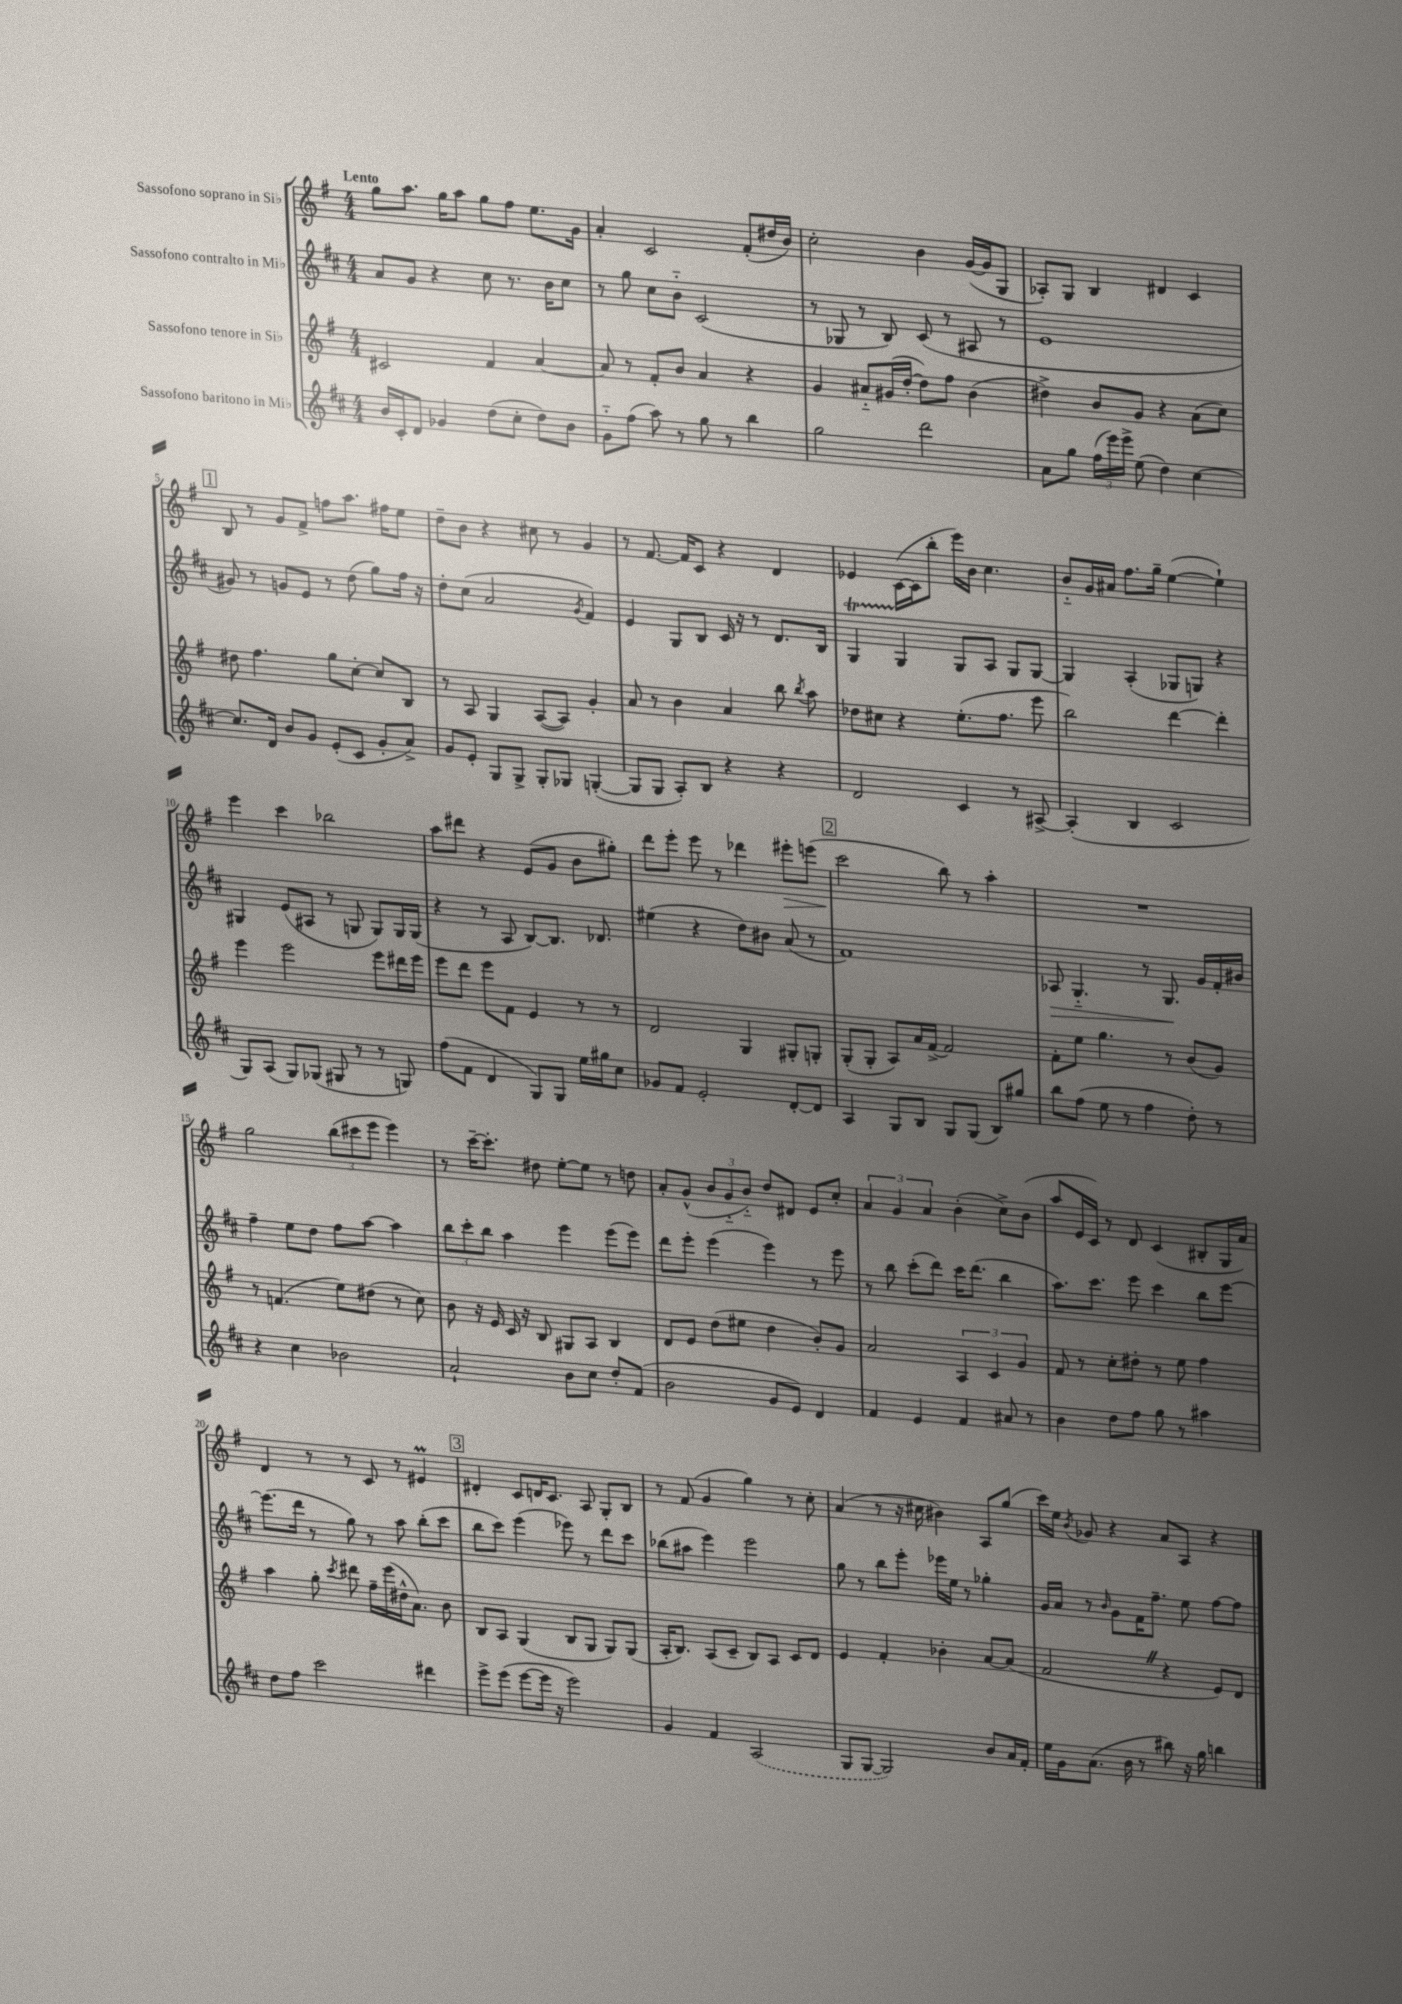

**kern	**kern	**kern	**kern
*staff4	*staff3	*staff2	*staff1
*clefG2	*clefG2	*clefG2	*clefG2
*k[f#c#]	*k[f#]	*k[f#c#]	*k[f#]
*M4/4	*M4/4	*M4/4	*M4/4
16b/LL	2c#/	8a/L	8gg\L
16c#'/J	.	.	.
8d/J	.	8g/J	8.aa\J
4g-/	.	4r	.
.	.	.	16gg\LK
.	.	.	8aa\J
(8dd\L	4f#/	8cc#\	8gg\L
8cc#'\J	.	8.r	8ff#\J
8dd\L)	[4a/	.	8.ee\L
.	.	16b\LK	.
8b\J	.	8cc#\J	.
.	.	.	16g\Jk
=	=	=	=
8g'~\L	8a/]	8r	4a'/
(8ff#\J	8r	8gg\	.
8aa\)	8f#'/L	8cc#\L	2c/
8r	8b/J	8b'~\J	.
8gg\	4a/	(2c#/	.
8r	.	.	.
4bb\	4r	.	(8f#'/L
.	.	.	16dd#/L
.	.	.	16b/JJ)
=	=	=	=
2gg\	4g/	8r	2cc'\
.	.	8G-/	.
.	8a#'~/L	8r	.
.	(16g#/L	8B/)	.
.	[16dd'/JJ	.	.
2ddd\	8dd\]L)	(8c#/	4b\
.	8ff#\J	8r	.
.	(4b\	8A#/	([16g/LL
.	.	.	16g/]J
.	.	8r	8G/J
=	=	=	=
8a\L	4dd#^\)	1e	8A-'/L)
8gg\J	.	.	8G/J
(24ff#\LL	8b/L	.	4B/
24eee\)	.	.	.
24eee^\JJ	.	.	.
(8ee\	8g/J	.	.
4dd\)	4r	.	4d#/
[4cc#\	(8a\L	.	4c/
.	8cc\J)	.	.
=	=	=	=
8.cc#/]L	8dd#\	8g#/)	8B/
.	4.ff#\	8r	8r
16d/Jk	.	.	.
8b/L	.	8g/L	8g/L
8g/J	.	8e/J	8f#^/J
(8e'/L	8gg\L	8r	8ff\L
8c#/J	[8cc'\J	(8dd\	8.aa\J
8g'/L	8cc/]L	8gg\L)	.
.	.	.	16ff#\LK
8a^/J)	8B/J	16ff#\Jk	8ee\J
.	.	16r	.
=	=	=	=
8g/L	8r	8dd'\L	8dd~\L
8e'/J	8A/	(8cc#\J	8b\J
8G/L	4G/	2a/	4r
8G^/J	.	.	.
8G'/L	([8A/L	.	8cc#\
8G-/J	8A/]J)	.	8r
.	.	8qg/	.
([4G'/	4g'/	4f#/)	4g/
=	=	=	=
8G/]L	8a/	4e/	8r
8G/J	8r	.	[8.f#/
8A'/L)	4b\	8G/L	.
.	.	.	16f#/]LK
8B/J	.	8B/J	8c/J
4r	4a/	16c#/	4r
.	.	16r	.
.	.	8r	.
4r	8bb\	8.d/L	4d/
.	8qbb/	.	.
.	8aa\	.	.
.	.	16B/Jk	.
=	=	=	=
2d/	8dd-\L	4G/	4e-/
.	8cc#\J	.	.
.	4r	4G/	([16c\LL
.	.	.	16c\]J
.	.	.	8bb'\J
4c#/	(8.ee'\L	8G/L	16eee\LL)
.	.	.	16b\JJ
.	.	8A/J	4.cc\
.	8.ff#\J	.	.
8r	.	8G/L	.
[8A#^/	8eee\	[8G/J	.
=	=	=	=
(4A#'/]	2bb\)	4G/]	8b'~/L
.	.	.	16g/L
.	.	.	16a#/JJ
4B/	.	(4A'/	8.ff#\L
.	.	.	16gg~\Jk
2c#/	[4ddd\	8G-/L	([4ee\
.	.	8G/J)	.
.	4ddd'\]	4r	4ee`\])
=	=	=	=
8G/L)	4eee\	4G#/	4eee\
(8A/J	.	.	.
8G/L)	2eee\	(8e/L	4ccc\
(8G-/J	.	8A#/J	.
8G#/	.	8r	2bb-\
8r	.	8G/	.
8r	8eee\L	8G/L)	.
8G/)	16ddd#\L	16G/L	.
.	16eee\JJ	(16G/JJ	.
=	=	=	=
(8ff#\L	8eee\L	4r	8aa\L
8f#\J	8ddd\J	.	8ddd#\J
4d/	8eee\L	8r	4r
.	8f#\J	8A/	.
8G/L)	4e/	[8B/L)	(8e/L
8G/J	.	8.B/]J	8g/J
16ee\LL	8r	.	8b\L
16gg#\J	.	8.d-/	.
8cc#\J	8r	.	8gg#'\J)
=	=	=	=
8g-/L	2d/	(4ee#\	8ddd\L
8f#/J	.	.	8eee'\J
2e'/	.	4r	8eee\
.	.	.	8r
.	4G/	8dd\L)	4ddd-\
.	.	8b#\J	.
[8d'/L	8G#'/L	(8a/	8eee#'\L
8d/]J	8G'/J	8r	(8eee\J
=	=	=	=
4A/	(8G'/L	1f#)	2ccc\
.	8G'/J	.	.
8G/L	8A/L)	.	.
8B/J	16a/L	.	.
.	[16f#^/JJ	.	.
8G/L	2f#/]	.	8bb\)
(8G/J	.	.	8r
8B/L)	.	.	4aa'\
8gg#/J	.	.	.
=	=	=	=
8bb\L	8f#'\L	8A-/	1r
(8ff#\J	8ee\J	4.G'~/	.
8ee\	4.gg\	.	.
8r	.	.	.
4ff#\	.	8r	.
.	8r	8.G/	.
8dd'\)	(8b/L	.	.
.	.	16g/LL	.
8r	8g/J)	16f#'/	.
.	.	16b#/JJ	.
=	=	=	=
4r	8r	4ff#~\	2gg\
.	(4.f/	.	.
4cc#\	.	8ee\L	.
.	.	8dd\J	.
2b-\	8ee\L)	8ff#\L	(12bb\L
.	.	.	12ccc#\
.	(8dd#\J	[8aa\J	.
.	.	.	12eee\J
.	8r	4aa\]	4eee\)
.	8cc\)	.	.
=	=	=	=
2a`/	8b\	12bb\L	8r
.	.	12ccc#'\	.
.	16r	.	[16ccc~\LK
.	.	12bb\J	.
.	16e/	.	8.ccc'\]J
.	16c/	4aa\	.
.	16r	.	.
.	8B/	.	8dd#\
8b\L	8G#/L	4eee\	[8ee'\L
8cc#\J	8A/J	.	8ee\]J
8dd'/L	4B/	(8eee\L	8r
(8f#/J	.	8eee\J)	8dd\
=	=	=	=
2b\	8d/L	8ddd\L	8a'/L
.	8e/J	8eee'\J	(8g^^/J
.	(8dd\L	(4eee\	12b/L
.	.	.	12g'~/
.	8ee#\J	.	.
.	.	.	12b'~/J)
8g/L	4dd\	4eee\)	8dd/L
8e/J)	.	.	8d#/J
4d/	8b'/L)	8r	8e/L
.	8g/J	8eee\	8cc'/J
=	=	=	=
4f#/	2a/	8r	6a/
.	.	8bb\	.
.	.	.	6g/
4e/	.	(8ccc#'\L	.
.	.	.	6a/
.	.	8ddd\J)	.
4f#/	6A/	16ccc#\LK	(4b'\
.	.	(8.ddd\J	.
.	6c/	.	.
8a#/	.	4bb\	8cc^\L)
.	6g/	.	.
8r	.	.	(8b\J
=	=	=	=
4b\	8f#/	8.aa\L)	8aa/L
.	8r	.	16e/L
.	.	8.ccc#\J	16c/JJ)
8dd\L	8cc'\L	.	8r
8ff#\J	8dd#'\J	8eee\	8d/
8gg\	8r	4ccc#\	(4c/
8r	8ee\	.	.
4aa#\	4ff#\	8bb\L	8B#'/L
.	.	[8eee\J	16G/L
.	.	.	16a/JJ)
=	=	=	=
8dd\L	4aa\	(8.eee\]L	4d/
8ff#\J	.	.	.
.	.	16ddd\Jk	.
2ccc#\	8gg'\	8r	8r
.	8qccc/	.	.
.	8ddd#\	8gg\)	8r
.	16ff#~\LL	8r	8c/
.	(16eee\	.	.
.	16dd#^^\J	8aa\	8r
.	8.a\J)	.	.
4ddd#\	.	(8bb'\L	4e#/
.	8b\	8ccc#\J	.
=	=	=	=
8eee^\L	8B/L	8bb\L	4d#'/
(8eee\J	8A/J	8ccc#\J)	.
[8eee\L	(4G/	(4eee\	8c/L
16eee\]Jk	.	.	16d/K
16r	.	.	8.c/J
2eee\)	8B/L	8eee-\)	.
.	8G/J	8r	8A/
.	8G/L)	8ddd\L	8G'/L
.	(8G/J	8ccc#\J	8B/J
=	=	=	=
4g/	16A'/LK	(8bb-\L	8r
.	8.B/J)	.	.
.	.	8aa#\J	(8f#/
4f#/	(8A/L	4eee\)	4g/
.	8c~/J	.	.
(2A/	8B/L)	2eee\	4gg\)
.	8A/J	.	.
.	8c/L	.	8r
.	8d/J	.	8cc'\
=	=	=	=
8G/L	4e/	8gg\	(4a/
[8G/J	.	8r	.
2G/])	4f#'/	8bb\L	8r
.	.	8eee'\J	16r
.	.	.	16cc#\
.	4b-'\	16eee-\LL	4b#\)
.	.	16ee\JJ	.
.	.	8r	.
8b/L	[8a/L	4gg-'\	8A/L
16a/L	(8a/]J	.	(8gg/J
16f#'/JJ	.	.	.
=	=	=	=
16ee\LL	2f#/	16g/LL	16ccc\LL)
16g\J	.	16a/JJ	16ee\JJ
.	.	.	8qb/
(8.a\J	.	8r	8g-/
.	.	16qqb/	.
.	.	8g\L	4r
16b\	.	.	.
8r	.	16f#\K	.
.	.	8.ff#~\J	.
8bb#\)	4r	.	8a/L
16r	.	8ee\	8A/J
16gg\	.	.	.
4bb\	8e/L)	[8ff#\L	4r
.	8d/J	8ff#\]J	.
==	==	==	==
*-	*-	*-	*-
